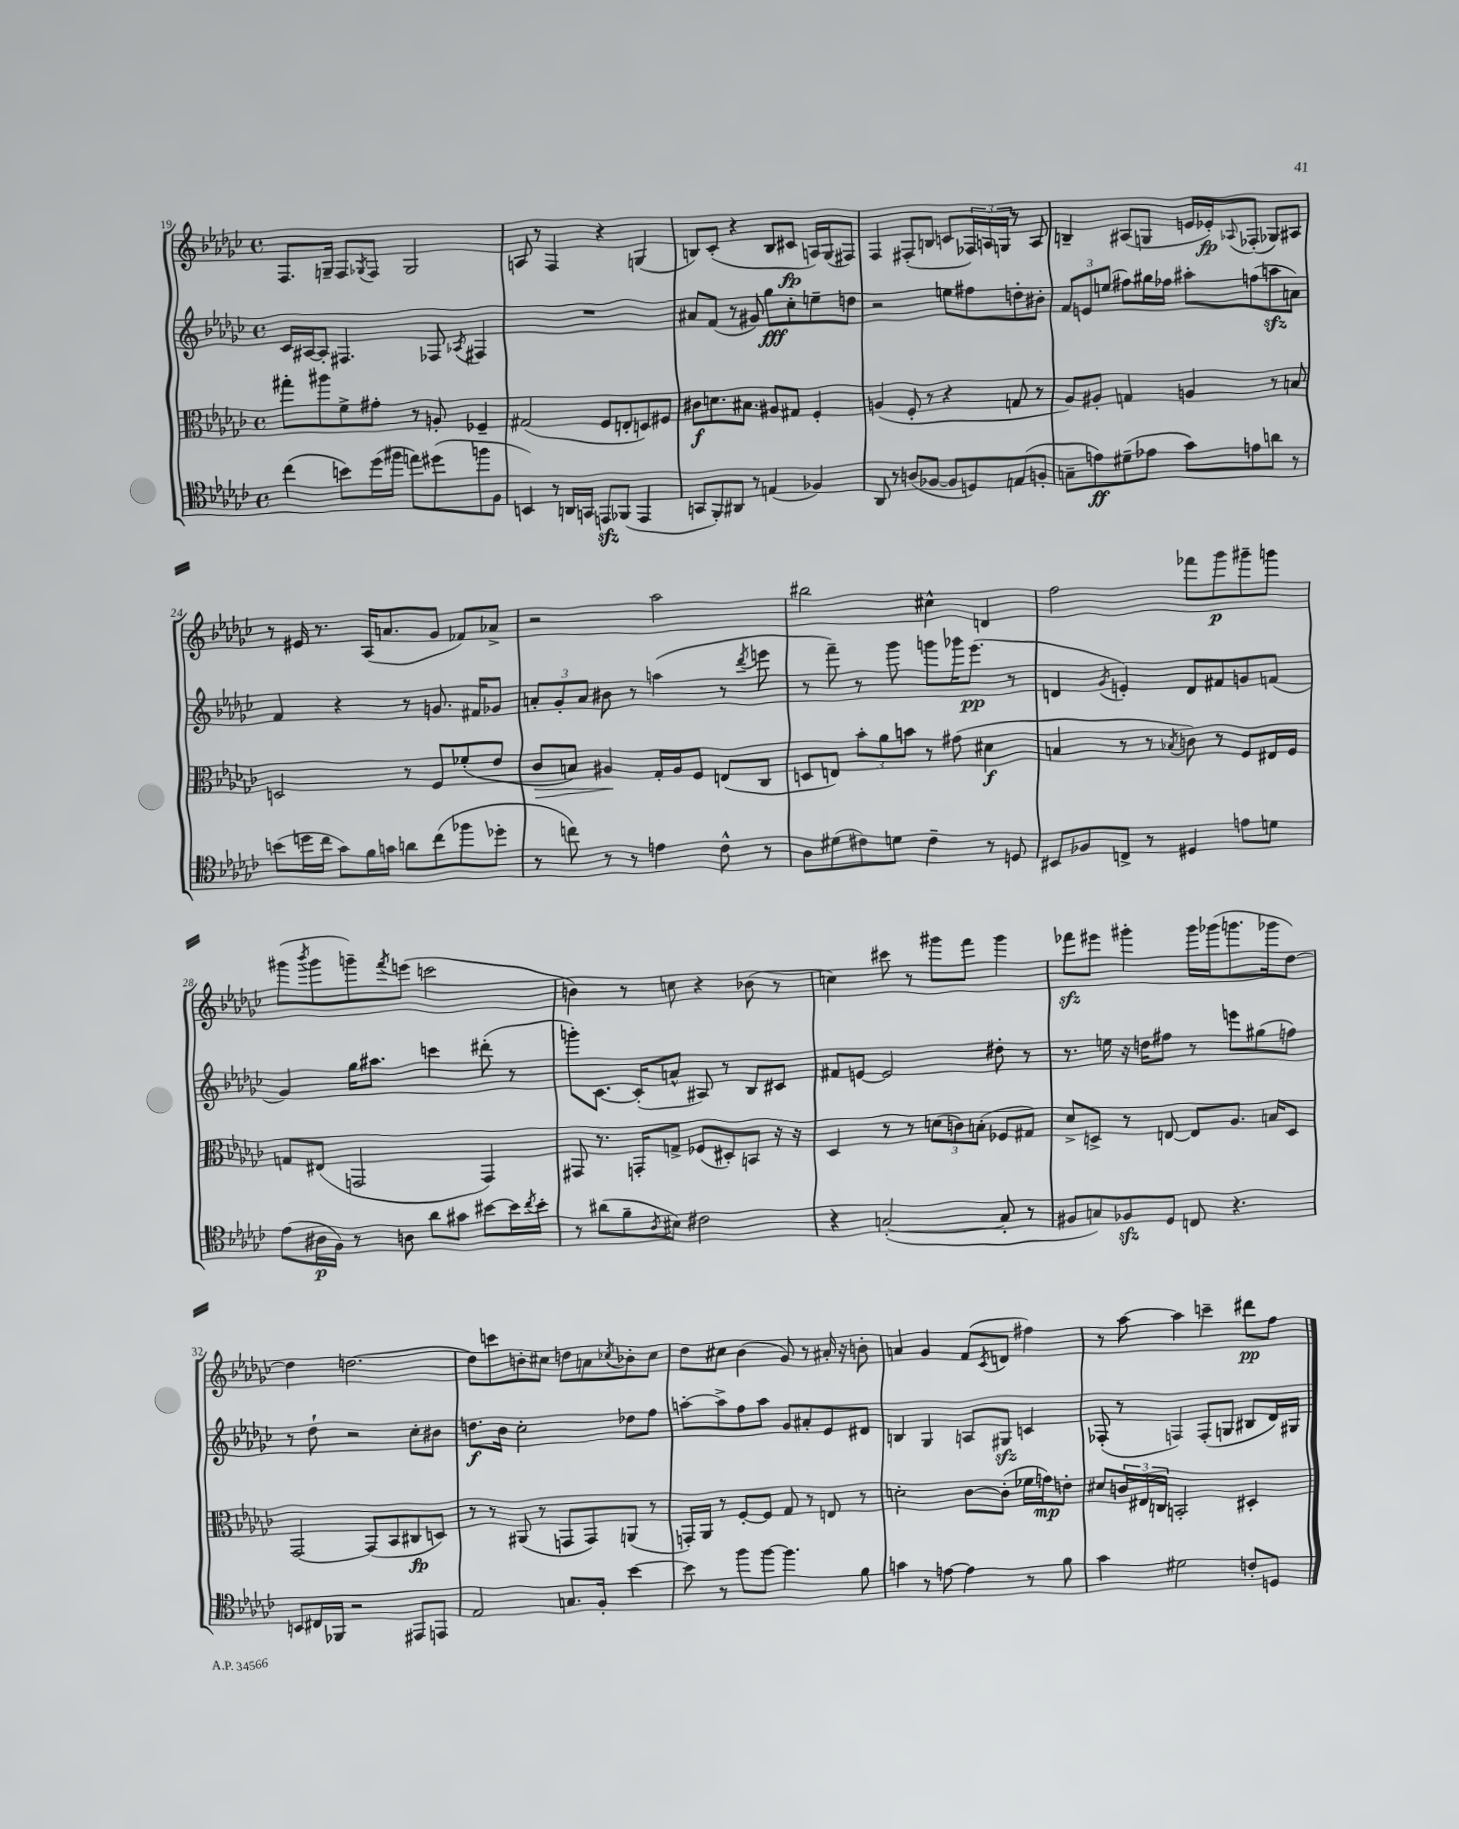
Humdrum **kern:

**kern	**kern	**kern	**kern
*staff4	*staff3	*staff2	*staff1
*clefC4	*clefC3	*clefG2	*clefG2
*k[b-e-a-d-g-c-]	*k[b-e-a-d-g-c-]	*k[b-e-a-d-g-c-]	*k[b-e-a-d-g-c-]
*M4/4	*M4/4	*M4/4	*M4/4
*met(c)	*met(c)	*met(c)	*met(c)
(4cc-	8gg#'	16c-	8.F
.	.	[16A#	.
.	8aa#	8A#']	.
.	.	.	16G~
8b)	8f^	4.F#	8F
.	.	.	8qG-
(16dd-	8g#'	.	8F
16ff#	.	.	.
8ee)	8r	.	2G-
(8dd#	8A'	8F-	.
.	.	8qA-	.
8ff	4F-~	4F#	.
8F	.	.	.
=	=	=	=
4BB)	(2G#	1r	8A
.	.	.	8r
8r	.	.	4F
16AA	.	.	.
16GG	.	.	.
8EE	8F	.	4r
(8FF-	8E'	.	.
4EE	8D)	.	(4G
.	8F#	.	.
=	=	=	=
8GG	8c#	8a#	8B)
8FF')	8.d	(8f	(8c-'
8AA#	.	8r	4r
.	8.B#	.	.
8r	.	8g#)	.
(4E	8A#	8gg-	8B
.	8G#	8cc-'	8c#
4F-)	4F'	8ee~	16A)
.	.	.	(16G-
.	.	8dd	8F#)
=	=	=	=
8AA-	(4A	2r	4F
8r	.	.	.
(8A	8F'	.	(8F#'
[8F-	8r	.	8B
8F-]	4r	8ee	8c
8D)	.	8ff#	24F-)
.	.	.	24A
.	.	.	24G
(8E	8G	8dd'	8r
8F'	8r	8b#'	8A
=	=	=	=
8G~	8A-)	12f	4B~
.	.	12e	.
8e)	8A#'	.	.
.	.	(12ee	.
(8d#~	4G	8ff#)	(8A#
8e-	.	16gg#	8G
.	.	16ff-	.
8g-)	4A	8aa#'	16e
.	.	.	16e-')
.	.	.	8qqA-
8e	.	(8ff	(8F-'
8a	8r	8aa	8G-)
8r	8B	8a)	8A#
=	=	=	=
(8b	2D	4f	8r
16dd	.	.	16e#
16cc-	.	.	8.r
8g-)	.	4r	.
16f	.	.	(16A-
16g	.	.	8.a
8a	8r	8r	.
(8cc-	8F	8.g	8g-
8ff-	(8f-'	.	8f-)
.	.	16f#	.
8dd-'	8e-	8g-	8a-^
=	=	=	=
8r	8c-	12a'	2r
.	.	12g-'	.
8cc)	8B)	.	.
.	.	12a	.
8r	4A#	8b#	.
8r	.	8r	.
4e	16G-'	(4aa	2aa-
.	16A#	.	.
.	8F	.	.
8c-^^	(8E	8r	.
.	.	8qddd-	.
8r	8C-	8eee	.
=	=	=	=
8A-	8D	8r	2bb#
(8d#	8E)	8fff~)	.
8c#)	12b-'	8r	.
.	12a-	.	.
8d	.	8ggg-	.
.	12b	.	.
4c#~	8r	8ggg	4cc#^^
.	(8g#	16ggg-	.
.	.	(8.eee-	.
8r	4d#	.	4d
8D	.	8r	.
=	=	=	=
8BB#	4B	4d	2ff
8F-	.	.	.
.	.	8qg-	.
8C^	8r	4e')	.
8r	8r	.	.
.	8qB-	.	.
4D#	8c)	8d	8fff-
.	8r	8f#	8ggg-
8e	8F	8g	8ggg#~
8d	16E#	(8f	8ggg
.	16F	.	.
=	=	=	=
(8e-	8G	4g-)	(8ggg#
.	.	.	8qbbb-
16A#	(8E#	.	8ggg#
16F)	.	.	.
8r	2GG	16gg-	8ggg~)
.	.	8.aa#	.
.	.	.	8qfff
8A	.	.	(8eee
8a-	.	4ccc	2ccc
8g#	.	.	.
[8b#	4GG)	(8ddd#'	.
16b#]	.	8r	.
8qcc-	.	.	.
16b#'	.	.	.
=	=	=	=
8r	8GG#	8ggg')	4b)
(8a#	8.r	[8.c-	.
8f~	.	.	8r
.	16GG'	(16c-']	.
8qA-	.	.	.
8B#)	8G^	8a^^	8cc
2c#	(8F-	8A#)	4r
.	8D#')	8r	.
.	8BB	8B-	(8b-
.	16r	8c#	8r
.	16r	.	.
=	=	=	=
4r	4D-	8f#	4cc)
.	.	[8e	.
([2G'	8r	2e]	8ccc#
.	8r	.	8r
.	(12d	.	8ggg#
.	12c)	.	.
.	.	.	8fff
.	(12B'	.	.
8G']	8F-	8dd#'	4ggg#
8r	8G#)	8r	.
=	=	=	=
8F#	8d-^	8.r	8fff-
8G)	8D^	.	8eee#
.	.	16ee	.
8F-	8r	16r	4ggg#'
.	.	16dd	.
8D-	[8E	8ff#	.
8C	8E]	8r	16ggg#
.	.	.	(16ggg-
4.r	8.A-	8eee	8.ggg
.	.	(8gg#	.
.	16B	.	16ggg-
.	8D	8ff)	[8dd-)
=	=	=	=
8BB	[2GG-	8r	4dd-]
16C#	.	8dd-`	.
16FF-	.	.	.
2r	.	2r	[2.dd
.	(8GG-]	.	.
.	8BB-	.	.
8EE#	8C#	8cc-'	.
8EE	8D)	8b#	.
=	=	=	=
2E-	8r	8.dd	8dd]
.	8r	.	8ccc
.	.	16b-	.
.	(8AA#	2cc-'	8b'
.	8r	.	8cc#
8.G	8GG	.	8dd
.	8GG)	.	8a
16F'	.	.	.
.	.	.	8qcc-
[4b-	(8AA	8dd-	8b-'
.	8r	8ff	8cc-
=	=	=	=
8b-]	16GG')	[8aa'	8dd-
.	16AA-	.	.
8r	8r	8aa^]	8cc#
8ff	[8F'	8ff	(4b-
[8ff	8F]	8aa	.
4.ff]	8G-	8g-	8g-)
.	8r	8a#'	8r
.	8E	8e-	16a#'
.	.	.	16r
8f	8r	8d#	8b'
=	=	=	=
4g	2d'	4B	4a
8r	.	4G-	4g-
[8e	.	.	.
4e]	[8c-	8A	(8f
.	.	.	8qc-
.	(8c-']	8G#	8d
8r	16f-	4c	4ff#)
.	16g)	.	.
8f	8e'	.	.
=	=	=	=
4g-	8d#	(8F-'	8r
.	24c	8r	[8aa-
.	24E#	.	.
.	24C	.	.
2d#	2BB'	4F)	4aa-]
.	.	(8F'	4ccc~
.	.	8G	.
8c'	4D#'	8B#	8ddd#
8D	.	16d-)	8ff
.	.	16G#	.
==	==	==	==
*-	*-	*-	*-
